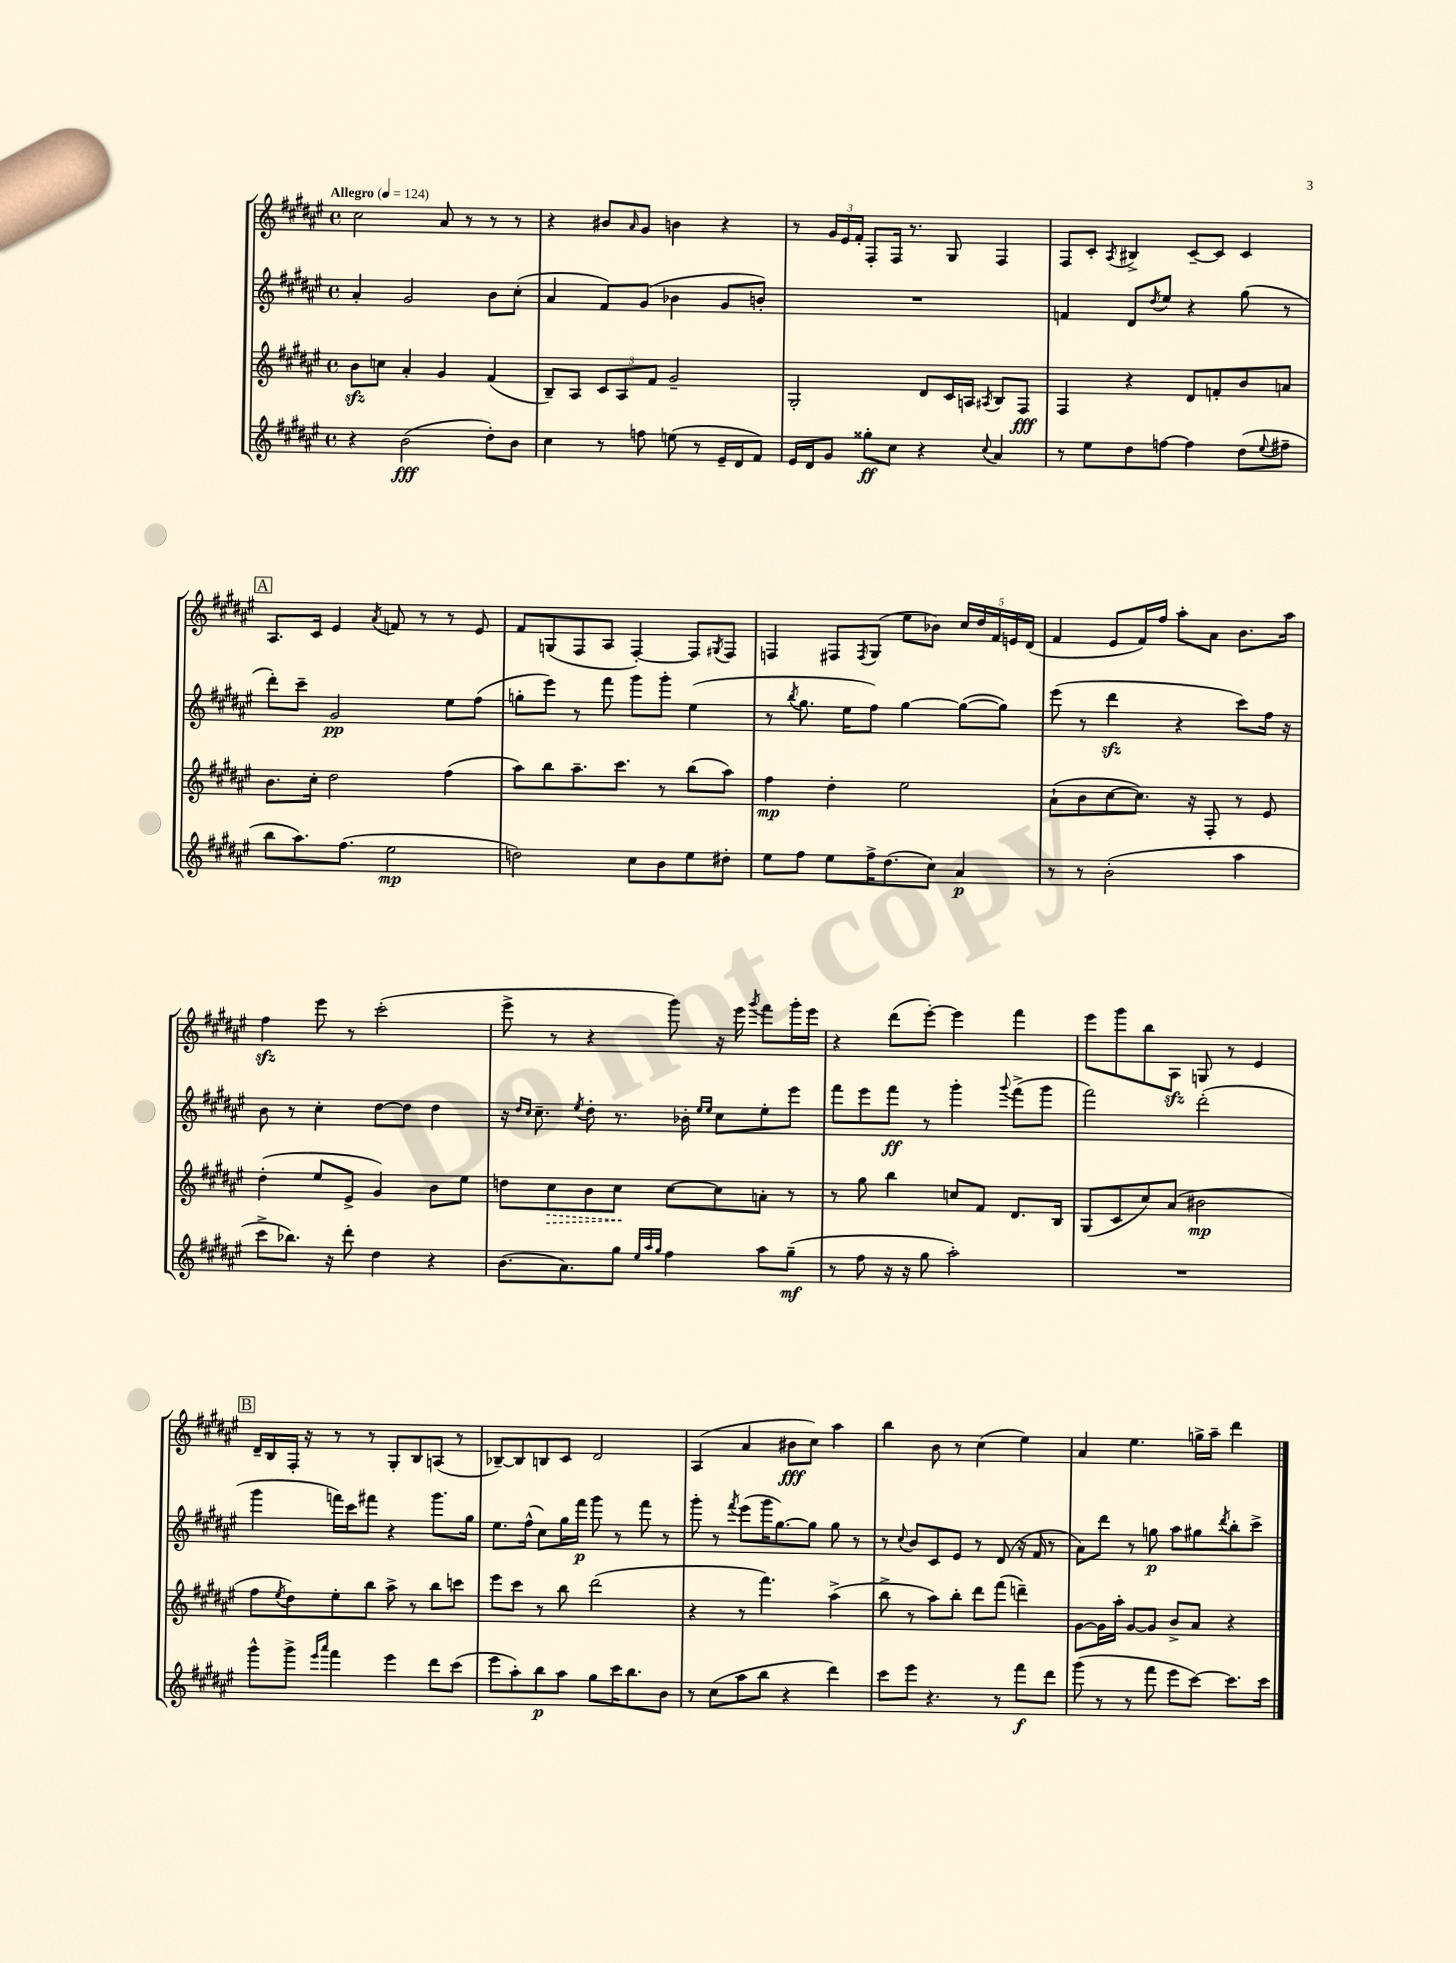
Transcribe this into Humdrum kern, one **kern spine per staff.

**kern	**kern	**kern	**kern
*staff4	*staff3	*staff2	*staff1
*clefG2	*clefG2	*clefG2	*clefG2
*k[f#c#g#d#a#e#]	*k[f#c#g#d#a#e#]	*k[f#c#g#d#a#e#]	*k[f#c#g#d#a#e#]
*M4/4	*M4/4	*M4/4	*M4/4
*met(c)	*met(c)	*met(c)	*met(c)
*MM124	*MM124	*MM124	*MM124
4r	8b	4a#'	2cc#
.	8cc	.	.
(2b	4a#'	2g#	.
.	4g#	.	8a#
.	.	.	8r
8dd#')	(4f#	8b	8r
8b	.	(8cc#'	8r
=	=	=	=
4cc#	8B~)	4a#	4r
.	8A#	.	.
8r	12c#	8f#)	8b#
.	12A#	.	.
.	.	.	16qqa#
8ff	.	(8g#	8g#
.	12f#	.	.
(8ee	2g#~	4b-	4b
8r	.	.	.
16e#~	.	8g#	4r
16d#	.	.	.
8f#)	.	8b')	.
=	=	=	=
16e#	2G#'	1r	8r
16d#	.	.	.
8g#	.	.	24g#
.	.	.	24e#
.	.	.	24f#'
8gg##'	.	.	8F#'
8cc#	.	.	16F#
.	.	.	8.r
4r	8d#	.	.
.	16c#	.	8G#
.	16A	.	.
8qqcc#	8qA#	.	.
4a#	8B	.	4F#
.	8F#	.	.
=	=	=	=
8r	4F#	4f	8F#
8ee#	.	.	8c#'
.	.	.	8qA#
8dd#	4r	8d#	4B#^
.	.	8qdd#	.
[8ff	.	8ee#	.
4ff]	8d#	4r	[8c#~
.	8f'	.	8c#]
(8dd#	8b	(8gg#	4c#
8qqee#	.	.	.
8ff#~	8a	8r	.
=	=	=	=
8bb	8.b	8ddd#')	8.A#
8.aa#)	.	8ccc#~	.
.	16cc#'	.	16c#
.	2dd#	2g#	4e#
(8.ff#	.	.	.
.	.	.	8qa#
2ee#	.	.	8f
.	.	.	8r
.	(4ff#	8ee#	8r
.	.	(8ff#	8e#
=	=	=	=
2dd)	8aa#)	8gg'	8f#
.	8bb	8eee#)	(8G
.	8.aa#~	8r	8F#
.	.	8fff#	8A#
.	8.ccc#	.	.
8cc#	.	8ggg#	[4F#')
8b	8r	8ggg#'	.
8ee#	(8bb	(4ee#	8F#]
.	.	.	8qG#
8dd#'	8aa#)	.	8F#
=	=	=	=
8ee#	4ff#	8r	4F
.	.	8qbb	.
8ff#	.	8.gg#	.
8ee#	4dd#'	.	8F#
.	.	16ee#	.
.	.	.	8qF#
16ff#^	.	8ff#)	(8G#
(8.dd#	.	.	.
.	2ee#	[4gg#	8ee#
8cc#)	.	.	8b-)
4a#	.	(8gg#_	20cc#
.	.	.	20dd#
.	.	.	20f#
.	.	8gg#])	.
.	.	.	20e
.	.	.	(20d#
=	=	=	=
8r	(8a#`	(8eee#	4f#
8r	8b	8r	.
(2b'	[8cc#	4ddd#	8e#
.	8.cc#])	.	16f#)
.	.	.	16ff#
.	.	4r	8aa#'
.	16r	.	.
.	8F#'	.	8a#
4aa#	8r	8ccc#)	8.b
.	8e#	16ff#	.
.	.	16r	16aa#
=	=	=	=
8ccc#^	(4dd#'	8b	4ff#
8.bb-)	.	8r	.
.	8ee#	4cc#'	8eee#
16r	.	.	.
8ddd#'	8e#^	.	8r
4dd#	4g#)	[8dd#	(2ccc#'
.	.	8dd#]	.
4r	8b	4dd#	.
.	8ee#	.	.
=	=	=	=
(8.b	8dd	16r	8eee#^
.	.	16qqdd#	.
.	.	16qqcc#	.
.	.	8.cc#~	.
.	8cc#	.	8r
8.a#)	.	.	.
.	.	8qee#	.
.	8b	8dd#'	4r
8gg#	8cc#	8.r	.
32qqee#	.	.	.
32qqaa#	.	.	.
32qqgg#	.	.	.
4ff#	[8cc#	.	8ggg#)
.	.	16b-'	.
.	.	16qqee#	.
.	.	16qqee#	.
.	8cc#]	8cc#	16r
.	.	.	16eee#
.	.	.	8qggg#
8aa#	8a'	8ee#'	8fff#
(8gg#~	8r	8eee#	16ggg#'
.	.	.	16eee#
=	=	=	=
8r	8r	8fff#	4r
8ff#	8gg#	8eee#	.
16r	4bb	8fff#	(8ddd#
16r	.	.	.
8gg#	.	8r	[8eee#')
2aa#')	8cc	4ggg#'	4eee#]
.	8f#	.	.
.	.	8qqggg#	.
.	8.d#	(8fff#^	4fff#
.	.	8ggg#	.
.	16B	.	.
=	=	=	=
1r	(8G#	2fff#)	8eee#
.	8c#	.	8ggg#
.	8cc#)	.	8bb
.	(8a#	.	8A#
.	2b#	(2ddd#'	8G
.	.	.	8r
.	.	.	4e#
=	=	=	=
8ggg#^^	8ff#	4ggg#	16d#~
.	.	.	16B
.	8qee#	.	.
8ggg#^	8dd#)	.	16F#'
.	.	.	16r
16qqeee#	.	.	.
16qqaaa#	.	.	.
4fff#	8ee#'	16fff)	8r
.	.	16ccc#	.
.	8bb	8fff#	8r
4eee#	8aa#^	4r	8G#'
.	8r	.	8B
8ddd#	8bb	8.ggg#	(8A
(8ccc#	8ccc	.	8r
.	.	16gg#	.
=	=	=	=
8eee#	8eee#	8.ee#	[8B-~)
8aa#')	8ccc#	.	8B-]
.	.	(16ff#^^	.
8bb	8r	8cc#)	8B
8aa#	8bb	16gg#	8c#
.	.	16fff#	.
8gg#	(2ddd#	8ggg#	2d#
16ccc#	.	8r	.
8.bb	.	.	.
.	.	8fff#	.
8b	.	8r	.
=	=	=	=
8r	4r	8ggg#'	(4A#
(8cc#	.	8r	.
.	.	8qfff#	.
8aa#	8r	(8eee#	4a#
8bb	4.fff#)	16ggg#	.
.	.	[8.gg#)	.
4r	.	.	8b#
.	.	8gg#]	8cc#)
4ddd#)	(4aa#^	8gg#	4aa#
.	.	8r	.
=	=	=	=
8ccc#	8bb^	8r	4bb
.	.	8qqcc#	.
8eee#	8r	8b	.
4.r	8aa#)	8c#	8b
.	8bb'	8e#	8r
.	8ddd#	8r	(4cc#
8r	(8fff#	(8d#	.
8fff#	4ddd~)	16r	4ee#)
.	.	16f#	.
8ddd#	.	8r	.
=	=	=	=
(8ggg#	[8g#	8a#)	4a#
8r	16g#]	8ddd#	.
.	16aa#'	.	.
8r	[8g#	8r	4.ee#
8fff#	8g#]	8gg	.
8eee#	8b^	8aa#	.
[8ccc#)	8a#	8gg#	16gg^
.	.	.	16aa#~
.	.	8qddd#	.
8.ccc#]	4r	8bb'	4ddd#
.	.	8ccc#^	.
16ccc#	.	.	.
==	==	==	==
*-	*-	*-	*-
